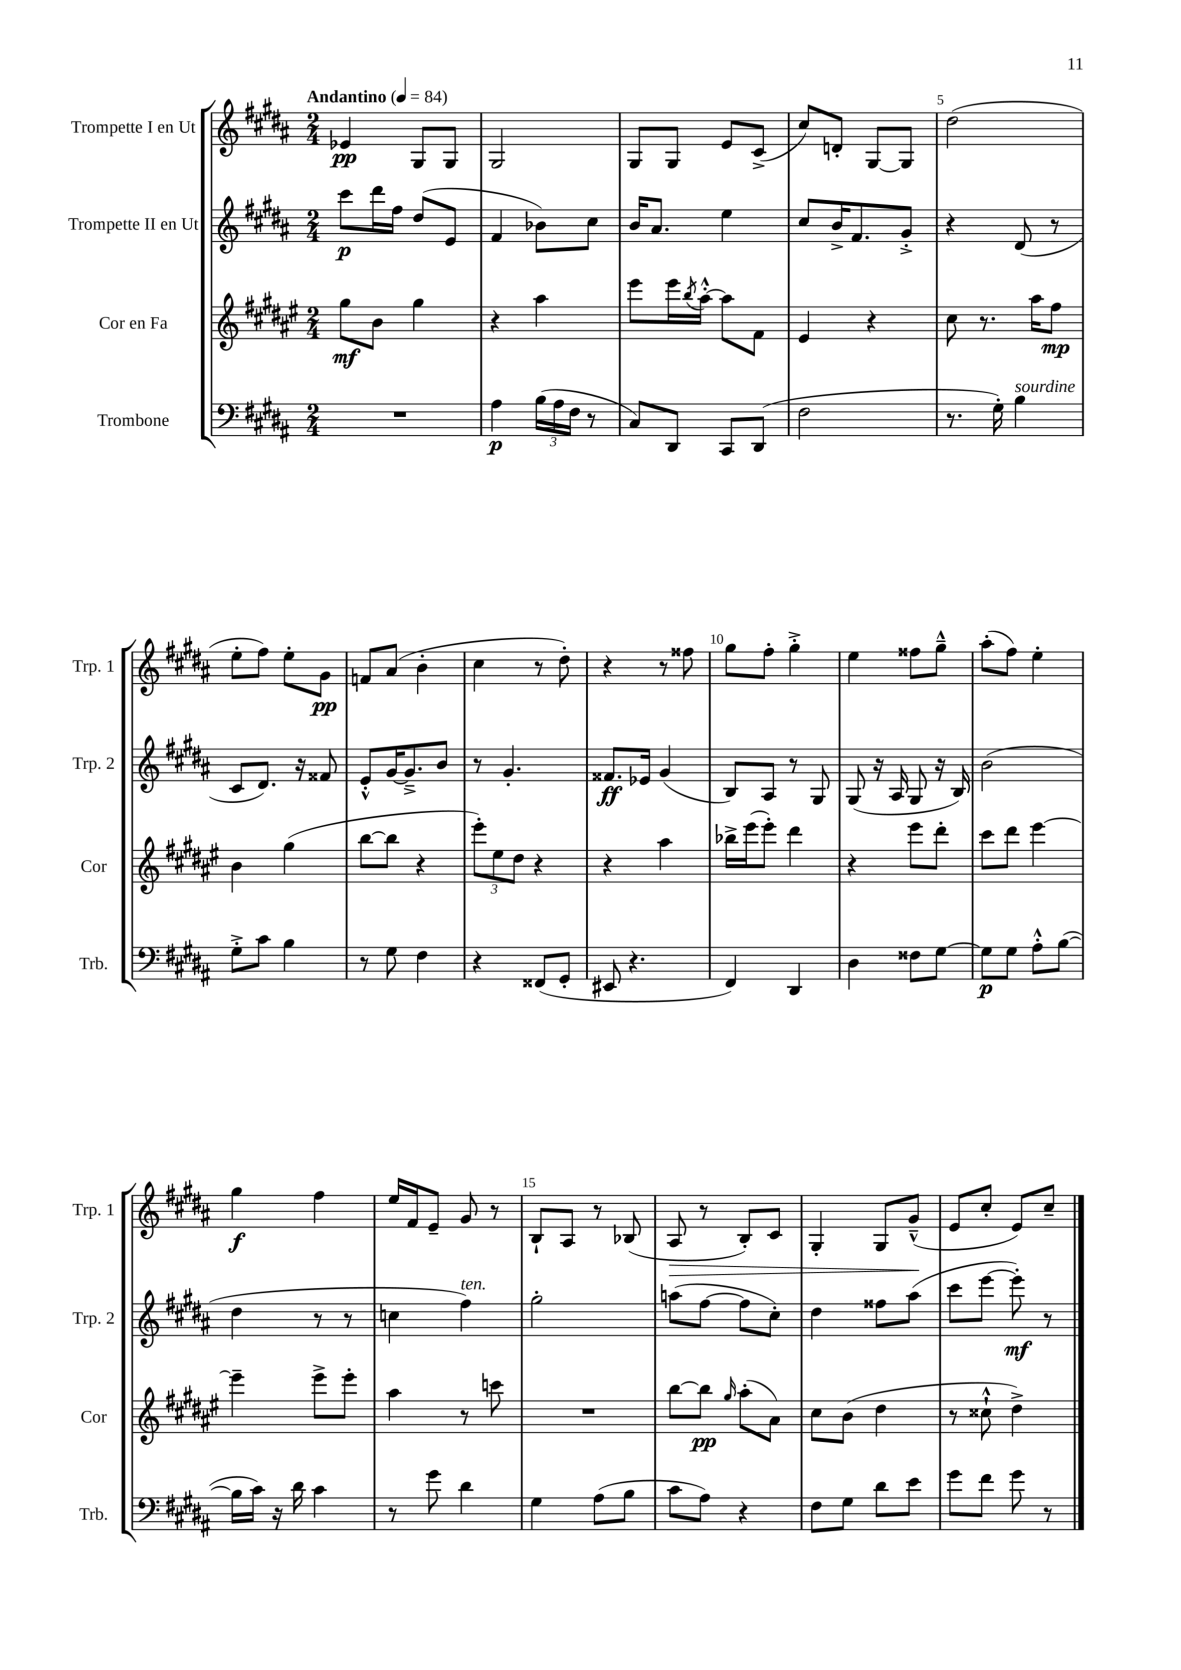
<<
\new StaffGroup <<
\new Staff = "s0" \with { instrumentName = "Trompette I en Ut" shortInstrumentName = "Trp. 1" } {
    \clef treble \key b \major \numericTimeSignature \time 2/4 \tempo "Andantino" 4 = 84
    ees'4\pp gis8 gis8 |
    gis2 |
    gis8 gis8 e'8 cis'8->( |
    cis''8) d'8-. gis8~ gis8 |
    dis''2( |
    e''8-. fis''8) e''8-. gis'8\pp |
    f'8 ais'8( b'4-. |
    cis''4 r8 dis''8-.) |
    r4 r8 fisis''8 |
    gis''8 fis''8-. gis''4-.-> |
    e''4 fisis''8 gis''8---^ |
    ais''8-.( fis''8) e''4-. |
    gis''4\f fis''4 |
    e''16 fis'16 e'8-- gis'8 r8 |
    b8-! ais8 r8 bes8( |
    ais8\> r8 b8-.) cis'8 |
    gis4-. gis8 gis'8---^\!( |
    e'8 cis''8-. e'8) cis''8-- \bar "|." |
}
\new Staff = "s1" \with { instrumentName = "Trompette II en Ut" shortInstrumentName = "Trp. 2" } {
    \clef treble \key b \major \numericTimeSignature \time 2/4
    cis'''8\p dis'''16 fis''16 dis''8( e'8 |
    fis'4 bes'8) cis''8 |
    b'16 ais'8. e''4 |
    cis''8 b'16-> fis'8. gis'8-.-> |
    r4 dis'8( r8 |
    cis'8 dis'8.) r16 fisis'8 |
    e'8-.-^ gis'16~ gis'8.---> b'8 |
    r8 gis'4.-. |
    fisis'8.\ff ees'16 gis'4( |
    b8) ais8 r8 gis8 |
    gis8( r16 ais16 gis8 r16 b16) |
    b'2( |
    dis''4 r8 r8 |
    c''4 fis''4^\markup { \italic "ten." }) |
    gis''2-. |
    a''8( fis''8~ fis''8 cis''8-.) |
    dis''4 fisis''8 ais''8( |
    cis'''8 e'''8~ e'''8-.\mf) r8 \bar "|." |
}
\new Staff = "s2" \with { instrumentName = "Cor en Fa" shortInstrumentName = "Cor" } {
    \clef treble \key fis \major \numericTimeSignature \time 2/4
    gis''8\mf b'8 gis''4 |
    r4 ais''4 |
    eis'''8 eis'''16 \acciaccatura { b''8 } ais''16~-.-^ ais''8 fis'8 |
    eis'4 r4 |
    cis''8 r8. ais''16 fis''8\mp |
    b'4 gis''4( |
    b''8~ b''8 r4 |
    \tuplet 3/2 { eis'''8-.) eis''8 dis''8 } r4 |
    r4 ais''4 |
    bes''16-> eis'''16( eis'''8-.) dis'''4 |
    r4 eis'''8 dis'''8-. |
    cis'''8 dis'''8 eis'''4~ |
    eis'''4-- eis'''8-> eis'''8-. |
    ais''4 r8 c'''8 |
    R2 |
    b''8~ b''8\pp \grace { gis''16 } ais''8-.( ais'8) |
    cis''8 b'8( dis''4 |
    r8 cisis''8-!-^ dis''4->) \bar "|." |
}
\new Staff = "s3" \with { instrumentName = "Trombone" shortInstrumentName = "Trb." } {
    \clef bass \key b \major \numericTimeSignature \time 2/4
    R2 |
    ais4\p \tuplet 3/2 { b16( ais16 fis16 } r8 |
    cis8) dis,8 cis,8 dis,8( |
    fis2 |
    r8. gis16-.) b4^\markup { \italic "sourdine" } |
    gis8-.-> cis'8 b4 |
    r8 gis8 fis4 |
    r4 fisis,8( gis,8-. |
    eis,8 r4. |
    fis,4) dis,4 |
    dis4 fisis8 gis8~ |
    gis8\p gis8 ais8-.-^ b8~( |
    b16 cis'16) r16 dis'16 cis'4 |
    r8 gis'8 dis'4 |
    gis4 ais8( b8 |
    cis'8 ais8) r4 |
    fis8 gis8 dis'8 e'8 |
    gis'8 fis'8 gis'8 r8 \bar "|." |
}
>>
>>
\layout { \context { \Score \override BarNumber.break-visibility = ##(#f #t #t) barNumberVisibility = #(every-nth-bar-number-visible 5) } }
